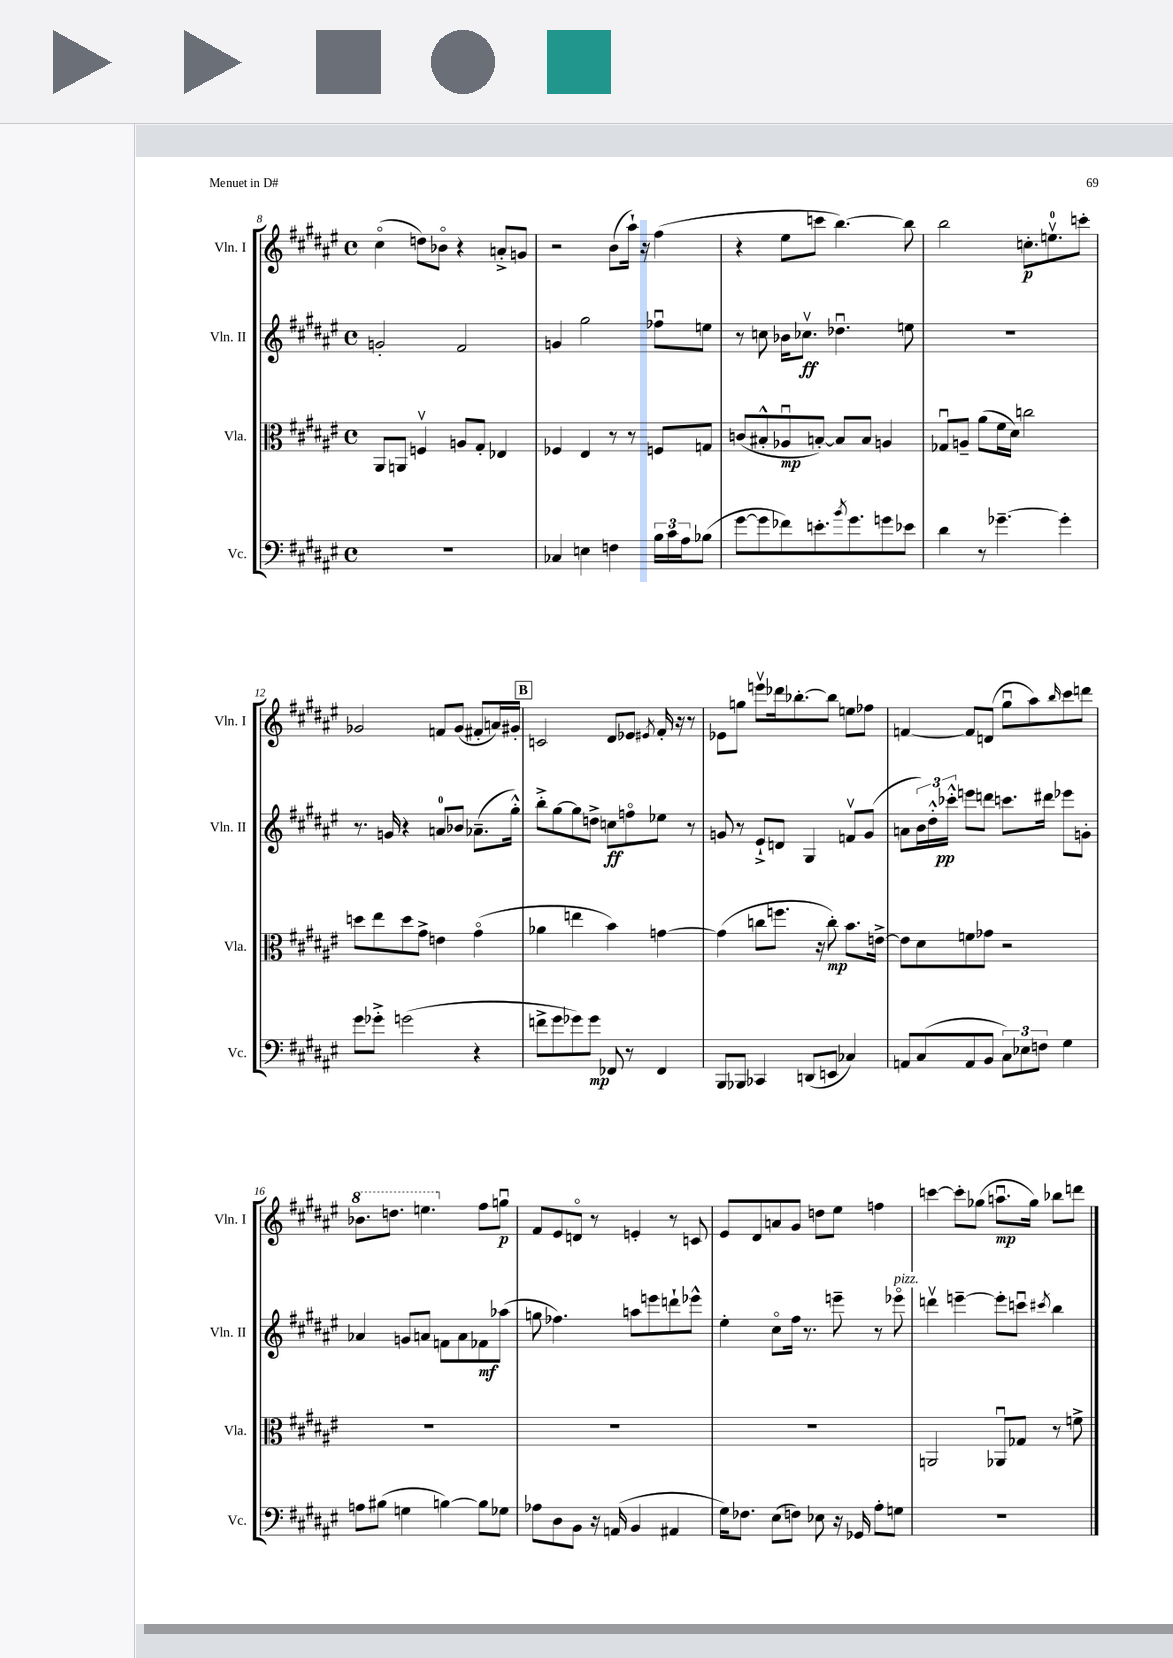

**kern	**kern	**kern	**kern
*staff4	*staff3	*staff2	*staff1
*clefF4	*clefC3	*clefG2	*clefG2
*k[f#c#g#d#a#e#]	*k[f#c#g#d#a#e#]	*k[f#c#g#d#a#e#]	*k[f#c#g#d#a#e#]
*M4/4	*M4/4	*M4/4	*M4/4
*met(c)	*met(c)	*met(c)	*met(c)
1r	8AA#	2g'	(4cc#o
.	8AA	.	.
.	4Fv	.	8dd)
.	.	.	8b-o
.	8A	2f#	4r
.	8G#'	.	.
.	4E-	.	8a'^
.	.	.	8g
=	=	=	=
4C-	4F-	4g	2r
4E	4E#	2gg#	.
4F	8r	.	(8b
.	8r	.	16aa#`)
.	.	.	16r
24B	8F	8ff-u	(4ff#
24c#	.	.	.
24A#	.	.	.
(8B-	8G	8ee	.
=	=	=	=
[8g#	(8c	8r	4r
8g#]	8B#'^^	8cc	.
8f-)	8A-u	16b-	8ee#
.	.	8.cc-v	.
8.e'	[8B')	.	8ccc
.	8B]	4.dd-u	[4.bb)
8qb	.	.	.
8.g#	.	.	.
.	8B	.	.
8g	4A	.	.
8e-	.	8ee	8bb]
=	=	=	=
4d#	8G-u	1r	2bb
.	8A~	.	.
8r	(8a#	.	.
[4.g-~	16f#	.	.
.	16d#)	.	.
.	2cc	.	8.cc'
.	.	.	8.eev
4g-']	.	.	.
.	.	.	8ccc'
=	=	=	=
8g#	8dd	8.r	2g-
8g-'^	8ee#	.	.
.	.	16g	.
(2g	8dd	4r	.
.	8g#^	.	.
.	4e	8a	8f
.	.	8b-	(8g-
4r	(4g#o	(8.a-~	8f#'
.	.	.	16a)
.	.	16gg#'^^)	16g#'
=	=	=	=
8f^	4a-	8bb'^	2c
8g#	.	[8gg#	.
8g-)	4ee	8gg#]	.
8g-	.	8dd^	.
8FF-	4b)	8cc	8d#
8r	.	8ffo	8e-
.	.	.	8qe#
4FF-	[4g	8ee-	16f#'
.	.	.	16r
.	.	8r	8r
=	=	=	=
8BBB	(4g]	8g	8e-
8BBB-	.	8r	8gg
4CC-	8cc	8e#`^	8eeev
.	8.ff	8d	16ddd-
.	.	.	[8.bb-'
(8DD	.	4G#	.
.	16r	.	.
8EE	8cc')	.	8bb-]
4C-)	8.b	8fv	8ee
.	.	(8g	8ff-
.	[16e^	.	.
=	=	=	=
8AA	8e]	8a	[4f
(8C#	8d#	24b)	.
.	.	24dd#'^^	.
.	.	24ccc-'^^	.
8AA	8f	8eee	8f]
8BB	8g-	8ddd	(8d
12C#)	2r	8.ccc	8gg#u
12E-	.	.	.
.	.	.	8aa#)
12F	.	.	.
.	.	16ddd#	.
.	.	.	16qqbb
4G#	.	8eee-	8ccc#
.	.	8g'	8ddd
=	=	=	=
8A	1r	4a-	8.bb-
(8B#	.	.	.
.	.	.	8.ddd
4G	.	8g	.
.	.	8a	4.eee
[4B)	.	8f	.
.	.	8a	.
8B]	.	8f-	8ff#
8G-	.	(8aa-	8ggu
=	=	=	=
8A-	1r	8gg	8f#
8D#	.	4.ff-)	8e#
8BB	.	.	8do
16r	.	.	8r
(16AA	.	.	.
4BB	.	8aa	4e'
.	.	8eee	.
4AA#	.	8ddd`	8r
.	.	8eee-^^	8c
=	=	=	=
16G#)	1r	4ee#'	8e#
8.F-	.	.	.
.	.	.	8d#
(8E#	.	8cc#o	8a
8F)	.	16ff#	8g#
.	.	8.r	.
8E-	.	.	8dd
16r	.	8eee~	8ee#
16GG-	.	.	.
8A#'	.	8r	4ff
8G	.	8eee-o	.
=	=	=	=
1r	2AA	4dddv	[4ccc
.	.	[4eee~	8ccc']
.	.	.	(8gg-
.	8AA-u	8eee']	8.aau
.	8G-	8cccu	.
.	.	.	16gg-)
.	.	8qccc#	.
.	8r	4bb	8bb-
.	8f^	.	8ddd
==	==	==	==
*-	*-	*-	*-
